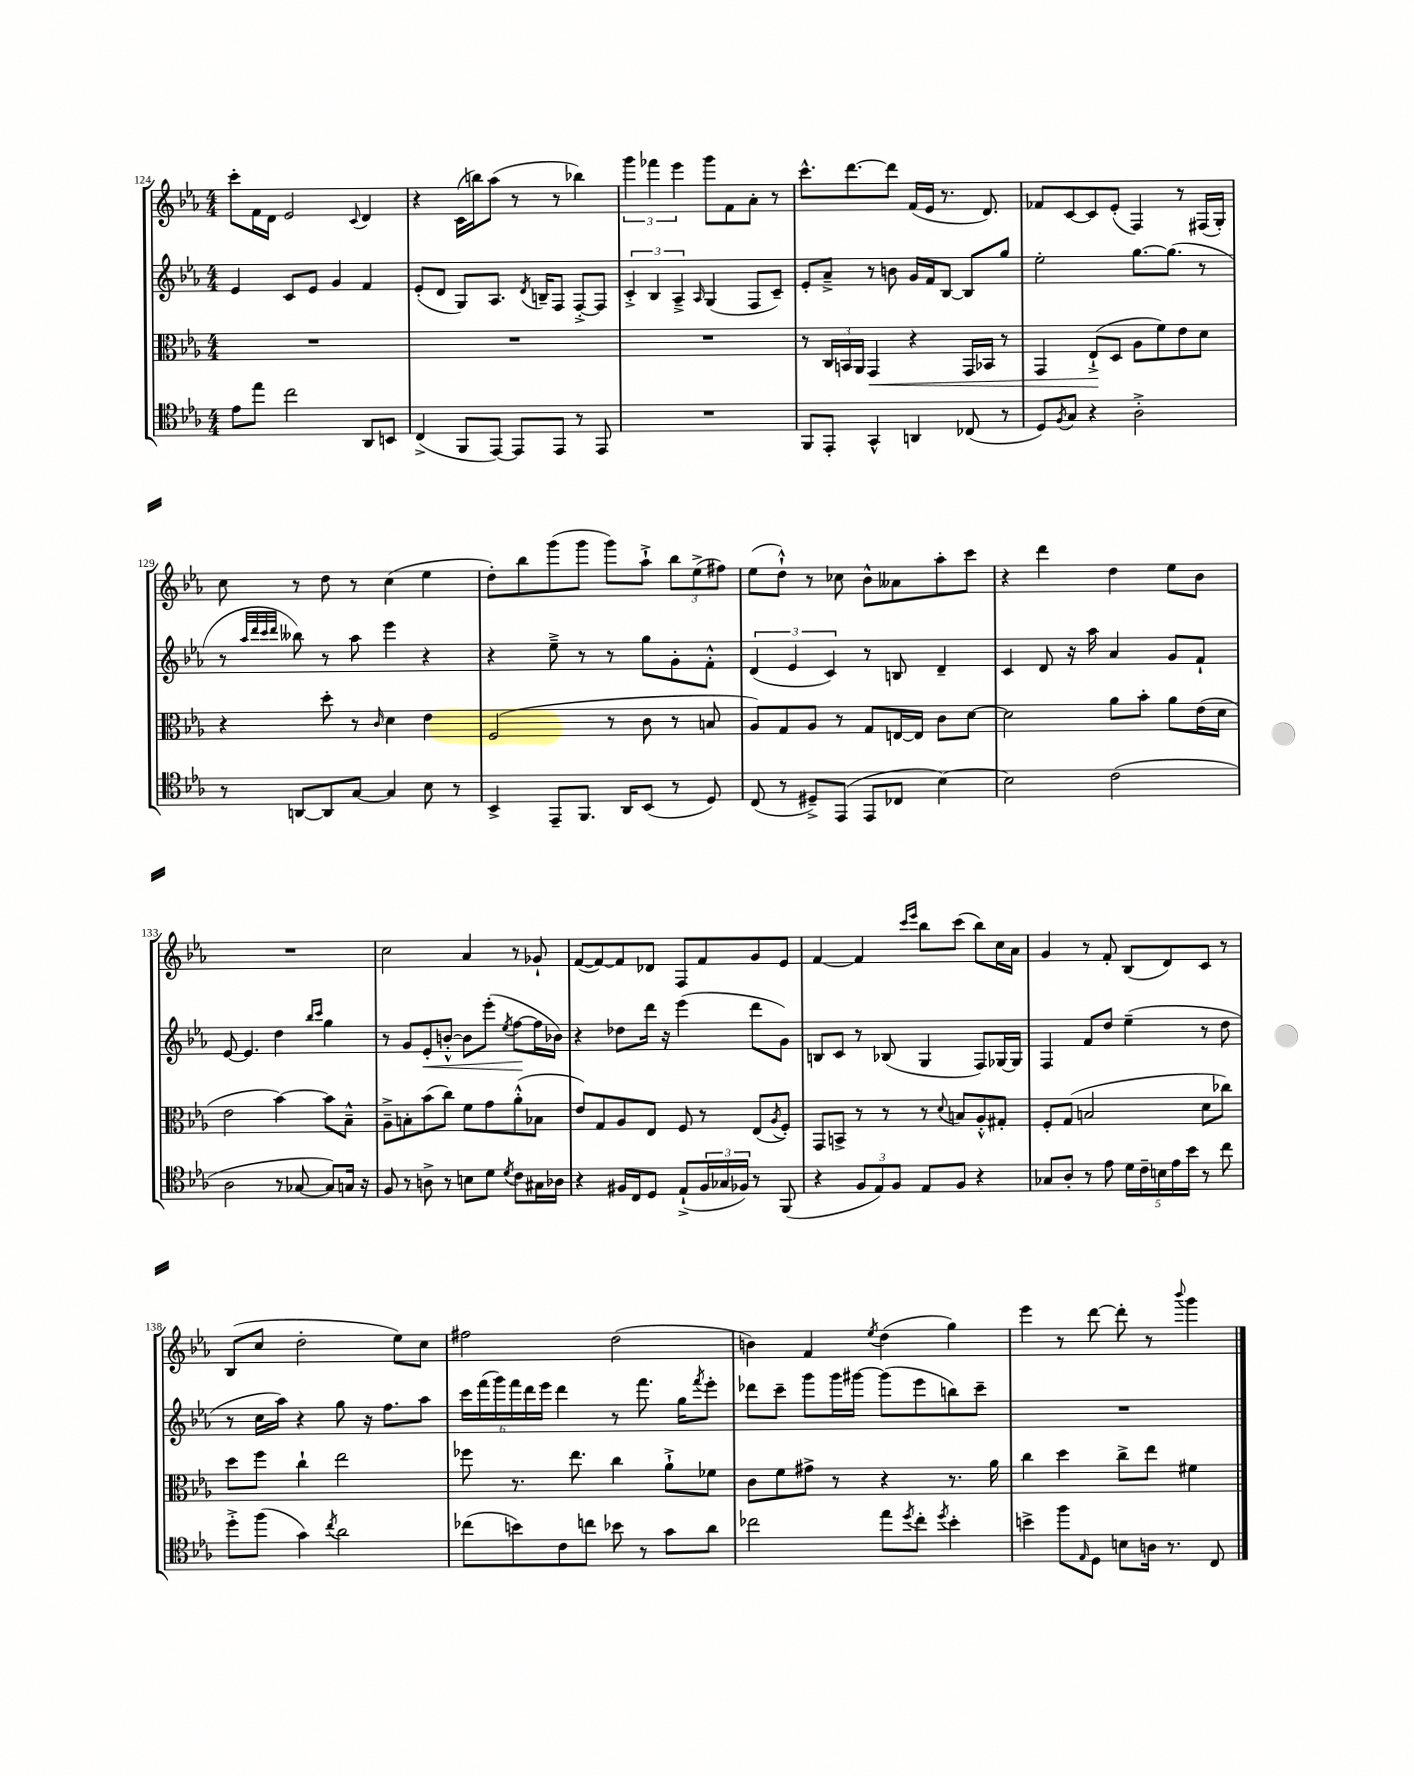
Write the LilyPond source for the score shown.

<<
\new StaffGroup <<
\new Staff = "s0" {
    \clef treble \key ees \major \numericTimeSignature \time 4/4
    c'''8-. f'16 d'16 ees'2 \appoggiatura { c'8 } d'4 |
    r4 c'16( b''16) aes''8( r8 r8 bes''4) |
    \tuplet 3/2 { g'''4 fes'''4 ees'''4 } g'''8 f'8 aes'8-. r8 |
    c'''8.-^ d'''8.~ d'''8 f'16( ees'16 r8. d'8.) |
    fes'8 c'8~ c'8 ees'8-.( f4) r8 fis16( g16-.) |
    c''8 r8 d''8 r8 c''4( ees''4 |
    d''8-.) bes''8 g'''8( g'''8 g'''8) aes''8-!-> \tuplet 3/2 { bes''8 ees''8->( fis''8) } |
    ees''8( d''8-!-^) r8 ces''8 bes'8-^ aeses'8 aes''8-. c'''8 |
    r4 d'''4 d''4 ees''8 bes'8 |
    R1 |
    c''2 aes'4 r8 ges'8-! |
    f'8~( f'8~) f'8 des'8 f8 f'8 g'8 ees'8 |
    f'4~ f'4 \grace { c'''16 ees'''16 } bes''8 c'''8( bes''8) c''16 aes'16 |
    g'4 r8 f'8-. bes8( d'8) c'8 r8 |
    bes8( c''8 d''2-. ees''8) c''8 |
    fis''2 d''2( |
    b'4) f'4 \acciaccatura { ees''8 } d''4( g''4) |
    ees'''4 r8 d'''8~ d'''8-. r8 \appoggiatura { bes'''8 } g'''4 \bar "|." |
}
\new Staff = "s1" {
    \clef treble \key ees \major \numericTimeSignature \time 4/4
    ees'4 c'8 ees'8 g'4 f'4 |
    ees'8-.( d'8 g8) aes8. \acciaccatura { d'8 } b16-- f8 f8~-.-> f8 |
    \tuplet 3/2 { c'4-.-> bes4 aes4---> } \grace { aes16 } g4( f8 c'8--) |
    ees'8-. aes'8---> r8 b'8 g'16 f'16 bes8~ bes8 g''8 |
    ees''2-. g''8.~ g''8.( r8 |
    r8 \grace { aes''32 d'''32 c'''32 d'''32 } beses''8) r8 aes''8 ees'''4 r4 |
    r4 ees''8---> r8 r8 g''8 g'8-. f'8-.-^ |
    \tuplet 3/2 { d'4( ees'4 c'4) } r8 b8 d'4-- |
    c'4 d'8 r16 aes''16 aes'4 g'8 f'8-! |
    ees'8~ ees'4. d''4 \grace { bes''16 c'''16 } g''4 |
    r8 g'8 ees'8-.\< b'8~-.-^ b'8 ees'''8-.( \acciaccatura { ees''8 } f''8~\! f''16 bes'16) |
    r4 des''8 d'''16 r16 ees'''4( d'''8 g'8) |
    b8 c'8 r8 bes8( g4 f8) ges16~ ges16 |
    f4 f'8 d''8 ees''4--( r8 d''8 |
    r8 c''16 aes''16) r4 g''8 r16 f''8. aes''8 |
    \tuplet 6/4 { c'''16 f'''16( g'''16) f'''16 d'''16 ees'''16 } d'''4 r8 f'''8. g''16 \acciaccatura { f'''8 } ees'''8-. |
    des'''8 c'''8-- g'''8 g'''16 gis'''16~ gis'''8( ees'''8 b''8) c'''8-- |
    R1 \bar "|." |
}
\new Staff = "s2" {
    \clef alto \key ees \major \numericTimeSignature \time 4/4
    R1 |
    R1 |
    R1 |
    r8 \tuplet 3/2 { c16 b,16 aes,16 } g,4\< r4 g,16 bes,16 r8 |
    g,4 ees8-!->\!( d8 aes8 f'8) ees'8 d'8 |
    r4 d''8-. r8 \grace { c'16 } d'4 ees'4 |
    f2( r8 c'8 r8 b8 |
    aes8) g8 aes8 r8 g8 e16~ e16 c'8 d'8~ |
    d'2 aes'8 bes'8-. aes'8 ees'16( d'16 |
    ees'2 bes'4~) bes'8 bes8---^ |
    aes8---> b8-. bes'8( c''8) f'8 g'8 aes'8-.-^( bes8 |
    ees'8) g8 aes8 ees8 f8 r8 ees8( \acciaccatura { aes8 } f8-.) |
    g,8 b,8-> r8 r8 r8 \appoggiatura { d'8 } b8 aes8-.-^ gis8-. |
    f8-. g8( b2 d'8 ces''8) |
    d''8 f''8 c''4-! ees''2 |
    fes''8 r8. ees''8. c''4 aes'8-!-> fes'8 |
    c'8 f'8 gis'8-> r8 r4 r8. aes'16 |
    c''4 d''4 c''8-> ees''8 fis'4 \bar "|." |
}
\new Staff = "s3" {
    \clef tenor \key ees \major \numericTimeSignature \time 4/4
    ees'8 ees''8 c''2 aes,8 b,8 |
    c4->( f,8 ees,8~) ees,8 ees,8 r8 ees,8 |
    R1 |
    f,8 ees,8-. g,4-^ a,4 ces8( r8 |
    d8) \acciaccatura { f8 } g8 r4 aes2-.-> |
    r8 a,8~ a,8 g8~ g4 bes8 r8 |
    bes,4-> ees,8-- f,8. aes,16 bes,8( r8 d8) |
    c8( r8 dis8--->) ees,8( ees,8 ces8 bes4~) |
    bes2 c'2( |
    aes2 r8 ges8~ ges8) g16 r16 |
    f8 r8 a8-> r8 b8 d'8 \acciaccatura { d'8 } c'8 gis16 aes16 |
    r4 fis16 c16 d8 ees8-!->( \tuplet 3/2 { fis16 ges16 fes16) } r8 f,8( |
    r4 \tuplet 3/2 { f8 ees8) f8 } ees8 f8 r4 |
    ges8 aes8-. r8 ees'8 \tuplet 5/4 { d'16 c'16-- b16 ees'16 bes'16 } r8 c''8 |
    d''8-.-> f''8( g'4) \acciaccatura { c''8 } aes'2 |
    ces''8( b'8) c'8 c''8 bes'8 r8 g'8 aes'8 |
    ces''2 ees''8 \acciaccatura { d''8 } ces''8-. \acciaccatura { d''8 } bes'4-. |
    b'4-> f''8 \grace { ees16 } d8 b8 a16 r8. c8 \bar "|." |
}
>>
>>
\layout { \context { \Score currentBarNumber = #124 } }
